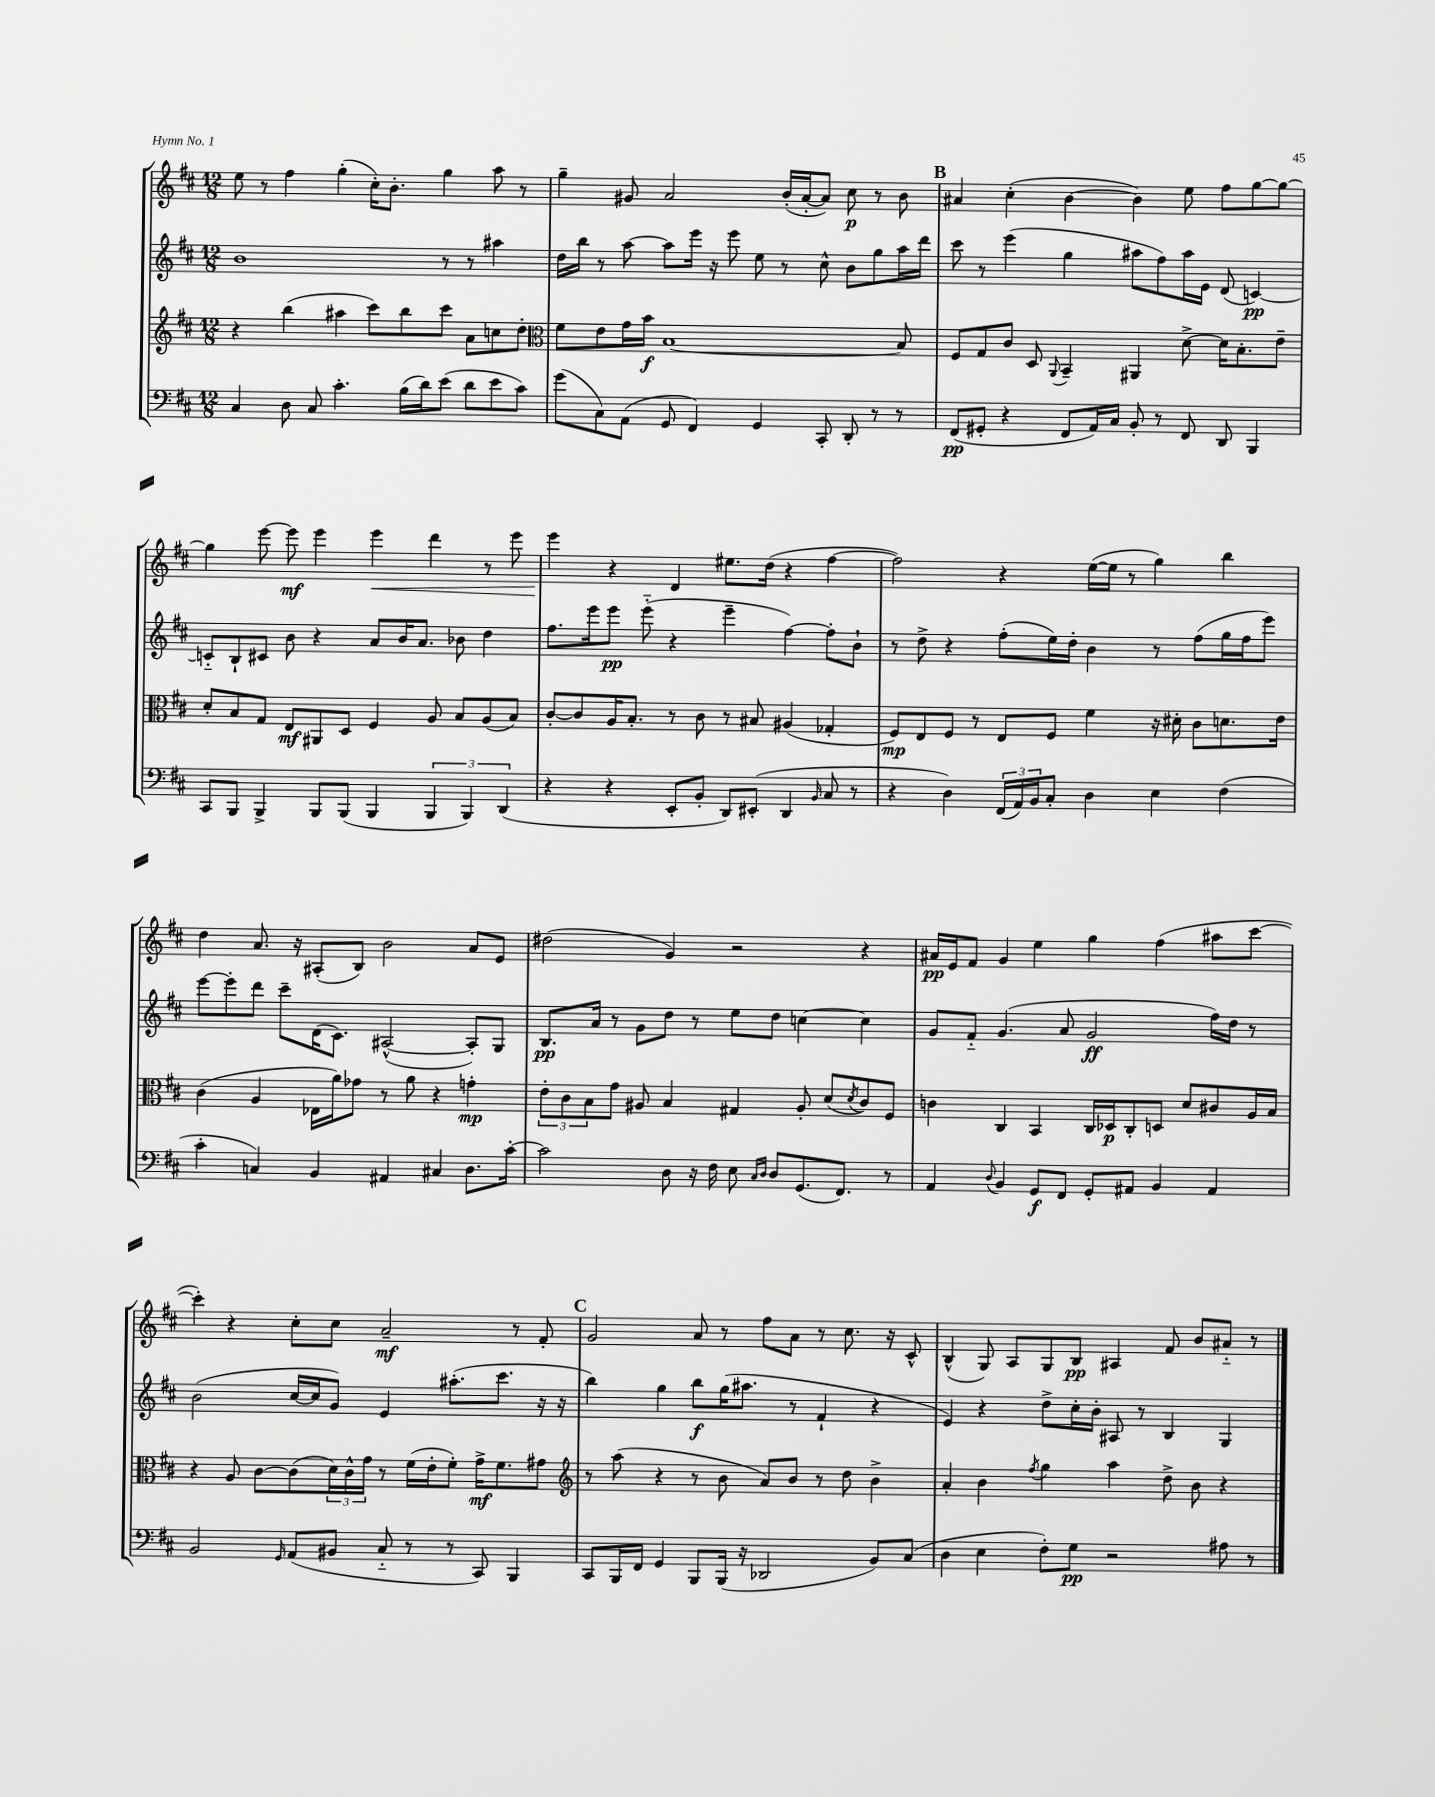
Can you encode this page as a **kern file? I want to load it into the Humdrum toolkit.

**kern	**kern	**kern	**kern
*staff4	*staff3	*staff2	*staff1
*clefF4	*clefG2	*clefG2	*clefG2
*k[f#c#]	*k[f#c#]	*k[f#c#]	*k[f#c#]
*M12/8	*M12/8	*M12/8	*M12/8
4C#/	4r	1b	8ee\
.	.	.	8r
8D\	(4bb\	.	4ff#\
8C#/	.	.	.
4.c#'\	4aa#\	.	(4gg'\
.	8ccc#\L)	.	16cc#'\LK)
.	.	.	8.b'\J
(16B\LL	8bb\	.	.
16d\J)	.	.	.
(8e\J	8ccc#\J	8r	4gg\
8d\L	8a\L	8r	.
8e\	8cc\	4aa#\	8aa\
8c#\J)	8dd'\J	.	8r
=	=	=	=
*	*clefC3	*	*
(8g\L	8f#\L	16dd\LL	4gg~\
.	.	16bb\JJ	.
8C#\)	8e\	8r	.
(8AA\J	16g\L	[8aa\	8g#/
.	16b\JJ	.	.
8GG/	[1B	8aa\]L	2a/
4FF#/)	.	16eee\Jk	.
.	.	16r	.
.	.	8eee\	.
4GG/	.	8ee\	.
.	.	8r	(16b'/LL
.	.	.	[16a'/J
8CC#'/	.	8cc#^^\	8a/]J)
8DD'/	.	8b\L	8cc#\
8r	.	8gg\	8r
8r	8B/]	16aa\L	8b\
.	.	16ddd\JJ	.
=	=	=	=
(8FF#/L	8F#/L	8ccc#\	4a#/
8GG#'/J	8G/	8r	.
4r	8c#/J	(4eee\	(4cc#'\
.	8D/	.	.
.	8qqAA/	.	.
8FF#/L	4BB~/	4gg\	[4b\
16AA/L)	.	.	.
16C#/JJ	.	.	.
8BB'/	4AA#/	8aa#\L	4b\])
8r	.	8ff#\)	.
8FF#/	[8d^\	16aa#\L	8ee\
.	.	16e\JJ	.
8DD/	16d\]LK	(8d/	8ff#\L
.	8.B'\	.	.
4BBB/	.	[4c/)	[8gg\
.	8e~\J	.	8gg\_J
=	=	=	=
8CC#/L	8d'/L	8c'~/]L	4gg\]
8BBB/J	8B/	8B`/	.
4BBB^/	8G/J	8c#/J	[8eee\
.	8E/L	8b\	8eee\]
8BBB/L	8AA#/	4r	4eee\
(8BBB/J	8D/J	.	.
4BBB/	4F#/	8a/L	4eee\
.	.	16b/K	.
.	.	8.a/J	.
6BBB/	8A/	.	4ddd\
.	8B/L	8b-\	.
6BBB/)	.	.	.
.	(8A/	4dd\	8r
(6DD/	.	.	.
.	8B/J)	.	8eee\
=	=	=	=
4r	[8c#'/L	8.ff#\L	4eee\
.	8c#/]	.	.
.	.	16eee\k	.
4r	16A/K	8eee\J	4r
.	8.B'/J	.	.
.	.	(8eee'~\	.
8EE'/L	8r	4r	4d/
8BB'/J	8c#\	.	.
8DD/L)	8r	4eee~\	8.ee#\L
(8EE#'/J	8B#/	.	.
.	.	.	(16dd\Jk
4DD/	(4A#/	[4ff#\)	4r
16qqBB/	.	.	.
8C#/	4G-'/	8ff#'\]L	[4ff#\
8r	.	8b`\J	.
=	=	=	=
4r	8F#/L)	8r	2ff#\])
.	8E/	8dd^\	.
4D\)	8F#/J	4r	.
.	8r	.	.
(24FF#/LL	8E/L	(8ff#'\L	4r
24AA/)	.	.	.
24BB/J	.	.	.
8C#'/J	8F#/J	16ee\L)	.
.	.	16dd'\JJ	.
4D\	4f#\	4b\	([16ee\LL
.	.	.	16ee\]JJ
.	.	.	8r
4E\	16r	8r	4gg\)
.	16d#'\	.	.
.	8c#\L	(8ff#\L	.
(4F#\	8.d\	16gg\L	4bb\
.	.	16ff#\J	.
.	.	8eee\J)	.
.	16e\Jk	.	.
=	=	=	=
4c#'\	(4c#\	[8eee\L	4dd\
.	.	8eee'\]	.
4C/)	4A/	8ddd\J	8.a/
.	.	8ccc#~\L	.
.	.	.	16r
4BB/	16E-\LL	(16d\K	(8A#'/L
.	16a\J)	8.c#\J)	.
.	8g-\J	.	8B/J)
4AA#/	8r	([2A#^^/	2b\
.	8a\	.	.
4C#/	4r	.	.
8.D\L	4g'\	8A#'/]L)	8a/L
.	.	8G/J	8e/J
[16c#'\Jk	.	.	.
=	=	=	=
2c#\]	12e'\L	8.B/L	(2dd#\
.	12c#\	.	.
.	12B\	.	.
.	.	16a/Jk	.
.	8g\J	8r	.
.	8A#/	8g\L	.
8D\	4B/	8dd\J	4g/)
16r	.	8r	.
16F#\	.	.	.
8E\	4G#/	8ee\L	2r
16qqC#/LL	.	.	.
16qqD/JJ	.	.	.
8D/L	.	8dd\J	.
(8.GG/	8A#'/	[4cc\	.
.	(8d/L	.	.
8.FF#/J)	.	.	.
.	8qd/	.	.
.	8c#/)	4cc\]	4r
8r	8F#/J	.	.
=	=	=	=
4AA/	4c\	8g/L	16a#/LL
.	.	.	16e/J
.	.	8f#'~/J	8f#/J
8qqD/	.	.	.
4BB/	4C#/	(4.g/	4g/
8GG/L	4BB/	.	4ee\
8FF#/J	.	8a/	.
8GG'/L	16C#/LL	2g/	4gg\
.	16D-/J	.	.
8AA#/J	8C#'/	.	.
4BB/	8D/J	.	(4ff#\
.	8d/L	.	.
4AA#/	8c#/	16ff#\LL)	8aa#\L
.	.	16dd\JJ	.
.	16A/L	8r	[8ccc#\J
.	16B/JJ	.	.
=	=	=	=
2BB/	4r	(2b\	4ccc#'\])
.	8A/	.	4r
.	[8c#\L	.	.
16qqGG/	.	.	.
(8AA/L	(8c#\]	[16cc#/LL	8cc#'\L
.	.	16cc#/]J	.
8BB#/J	24d\L)	8g/J)	8cc#\J
.	24c#^^\	.	.
.	24g\JJ	.	.
8C#'~/	8r	4e/	2a~/
8r	(16f#\LL	.	.
.	16e'\J	.	.
8r	8f#'\J)	(8.aa#'\L	.
8CC#/)	16g^\LK	.	.
.	8.f#\	8.ccc#\J	.
4BBB/	.	.	8r
.	8g#\J	16r	8f#'/
.	.	16r	.
=	=	=	=
*	*clefG2	*	*
8CC#/L	8r	4bb\)	2g/
16BBB/L	(8aa\	.	.
16FF#/JJ	.	.	.
4GG/	4r	4gg\	.
8BBB/L	8r	8bb\L	8a/
(16BBB/Jk	8b\	(16gg\K	8r
16r	.	8.aa#\J	.
2DD-/	8a/L)	.	8ff#\L
.	8b/J	8r	8a\J
.	8r	4f#`/	8r
.	8dd\	.	8.cc#\
8BB/L)	4b^\	4r	.
.	.	.	16r
(8C#/J	.	.	8c#^^/
=	=	=	=
4D\	4a'/	4e/)	(4B^^/
4E\	4b\	4r	8G/)
.	.	.	8A/L
.	8qff#/	.	.
8F#'\L)	4gg\	8dd^\L	8G/
8G\J	.	16cc#'\L	8B/J
.	.	16b'\JJ	.
2r	4aa\	8A#/	4A#/
.	.	8r	.
.	8dd^\	4B/	8f#/
.	8b\	.	8b/L
8A#\	4r	4G/	8a#'~/J
8r	.	.	8r
==	==	==	==
*-	*-	*-	*-
